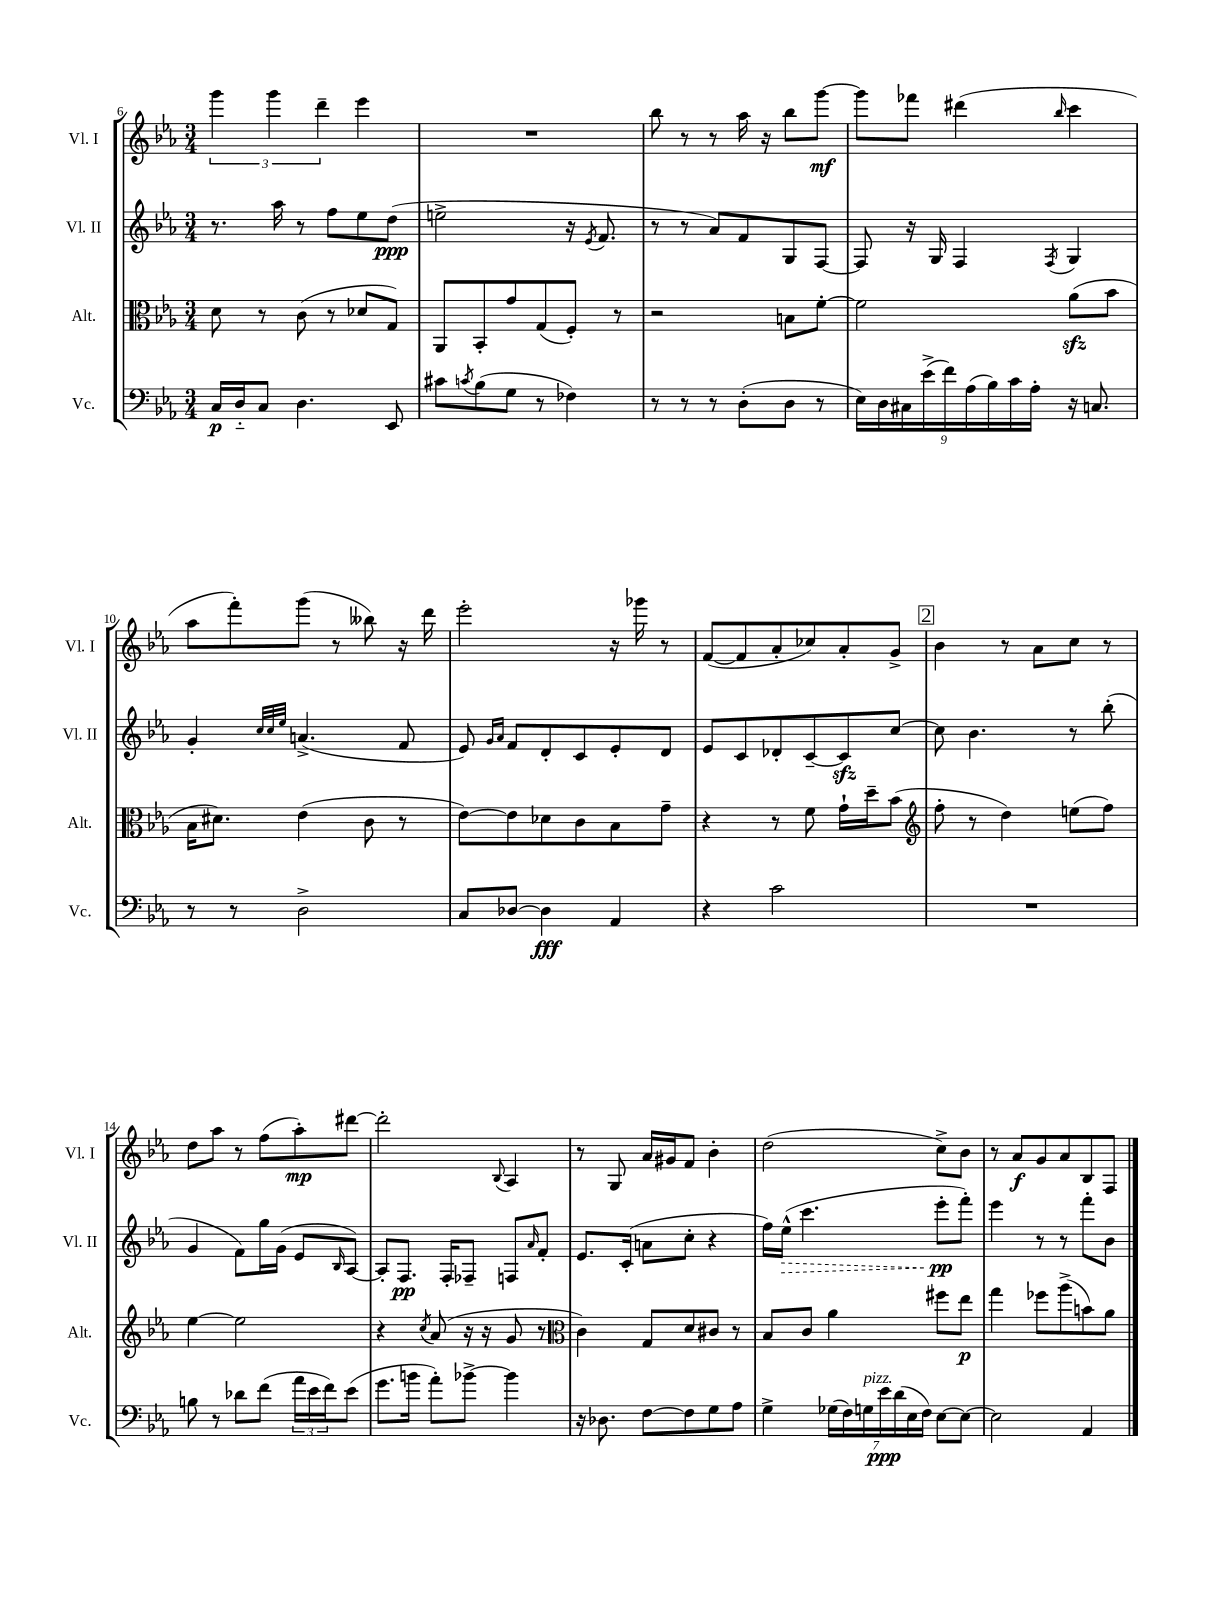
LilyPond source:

<<
\new StaffGroup <<
\new Staff = "s0" \with { instrumentName = "Vl. I" shortInstrumentName = "Vl. I" } {
    \clef treble \key ees \major \numericTimeSignature \time 3/4
    \tuplet 3/2 { g'''4 g'''4 d'''4-- } ees'''4 |
    R2. |
    bes''8 r8 r8 aes''16 r16 bes''8 g'''8~\mf |
    g'''8 fes'''8 dis'''4( \grace { bes''16 } c'''4 |
    aes''8 f'''8-.) g'''8( r8 beses''8) r16 d'''16 |
    ees'''2-. r16 ges'''16 r8 |
    f'8~( f'8 aes'8-. ces''8) aes'8-. g'8-> |
    \mark \markup { \box "2" } bes'4 r8 aes'8 c''8 r8 |
    d''8 aes''8 r8 f''8( aes''8-.\mp) dis'''8~ |
    dis'''2-. \appoggiatura { bes8 } aes4 |
    r8 g8 aes'16 gis'16 f'8 bes'4-. |
    d''2( c''8->) bes'8 |
    r8 aes'8\f g'8 aes'8 bes8 f8 \bar "|." |
}
\new Staff = "s1" \with { instrumentName = "Vl. II" shortInstrumentName = "Vl. II" } {
    \clef treble \key ees \major \numericTimeSignature \time 3/4
    r8. aes''16 r8 f''8 ees''8 d''8\ppp( |
    e''2-> r16 \acciaccatura { ees'8 } f'8. |
    r8 r8 aes'8) f'8 g8 f8~ |
    f8 r16 g16 f4 \acciaccatura { f8 } g4 |
    g'4-. \grace { c''32 c''32 ees''32 } a'4.->( f'8 |
    ees'8) \grace { g'16 aes'16 } f'8 d'8-. c'8 ees'8-. d'8 |
    ees'8 c'8 des'8-. c'8~-- c'8\sfz c''8~ |
    \mark \markup { \box "2" } c''8 bes'4. r8 bes''8-.( |
    g'4 f'8) g''16 g'16( ees'8 \grace { bes16 } aes8~) |
    aes8-. f8.\pp f16-. fes8-- f8 \grace { aes'16 } f'8-. |
    ees'8. c'16-.( a'8 c''8-. r4 |
    f''16) \once \override Hairpin.style = #'dashed-line ees''16-^\>( c'''4. ees'''8-.\pp\! f'''8-.) |
    ees'''4 r8 r8 f'''8-. bes'8 \bar "|." |
}
\new Staff = "s2" \with { instrumentName = "Alt." shortInstrumentName = "Alt." } {
    \clef alto \key ees \major \numericTimeSignature \time 3/4
    d'8 r8 c'8( r8 des'8 g8) |
    aes,8 bes,8-. g'8 g8( f8-.) r8 |
    r2 b8 f'8~-. |
    f'2 aes'8\sfz( bes'8 |
    bes16 dis'8.) ees'4( c'8 r8 |
    ees'8~) ees'8 des'8 c'8 bes8 g'8-- |
    r4 r8 f'8 g'16-! d''16-- bes'8( |
    \mark \markup { \box "2" } \clef treble f''8-. r8 d''4) e''8( f''8) |
    ees''4~ ees''2 |
    r4 \acciaccatura { c''8 } aes'8( r16 r16 g'8 r8 |
    \clef alto c'4) g8 d'8 cis'8 r8 |
    bes8 c'8 aes'4 fis''8 ees''8\p |
    g''4 fes''8 aes''8->( b'8) aes'8 \bar "|." |
}
\new Staff = "s3" \with { instrumentName = "Vc." shortInstrumentName = "Vc." } {
    \clef bass \key ees \major \numericTimeSignature \time 3/4
    c16\p d16-_ c8 d4. ees,8 |
    cis'8 \acciaccatura { c'8 } bes8( g8 r8 fes4) |
    r8 r8 r8 d8-.( d8 r8 |
    \tuplet 9/8 { ees16) d16 cis16 ees'16->( f'16) aes16( bes16) c'16 aes16-. } r16 c8. |
    r8 r8 d2-> |
    c8 des8~ des4\fff aes,4 |
    r4 c'2 |
    \mark \markup { \box "2" } R2. |
    b8 r8 des'8 f'8( \tuplet 3/2 { aes'16 ees'16 f'16) } ees'8( |
    g'8. b'16 aes'8-.) bes'8~-> bes'4 |
    r16 des8. f8~ f8 g8 aes8 |
    g4-> \tuplet 7/4 { ges16( f16) g16^\markup { \italic "pizz." } ees'16\ppp d'16( ees16 f16) } ees8~ ees8~ |
    ees2 aes,4 \bar "|." |
}
>>
>>
\layout { \context { \Score currentBarNumber = #6 } }
